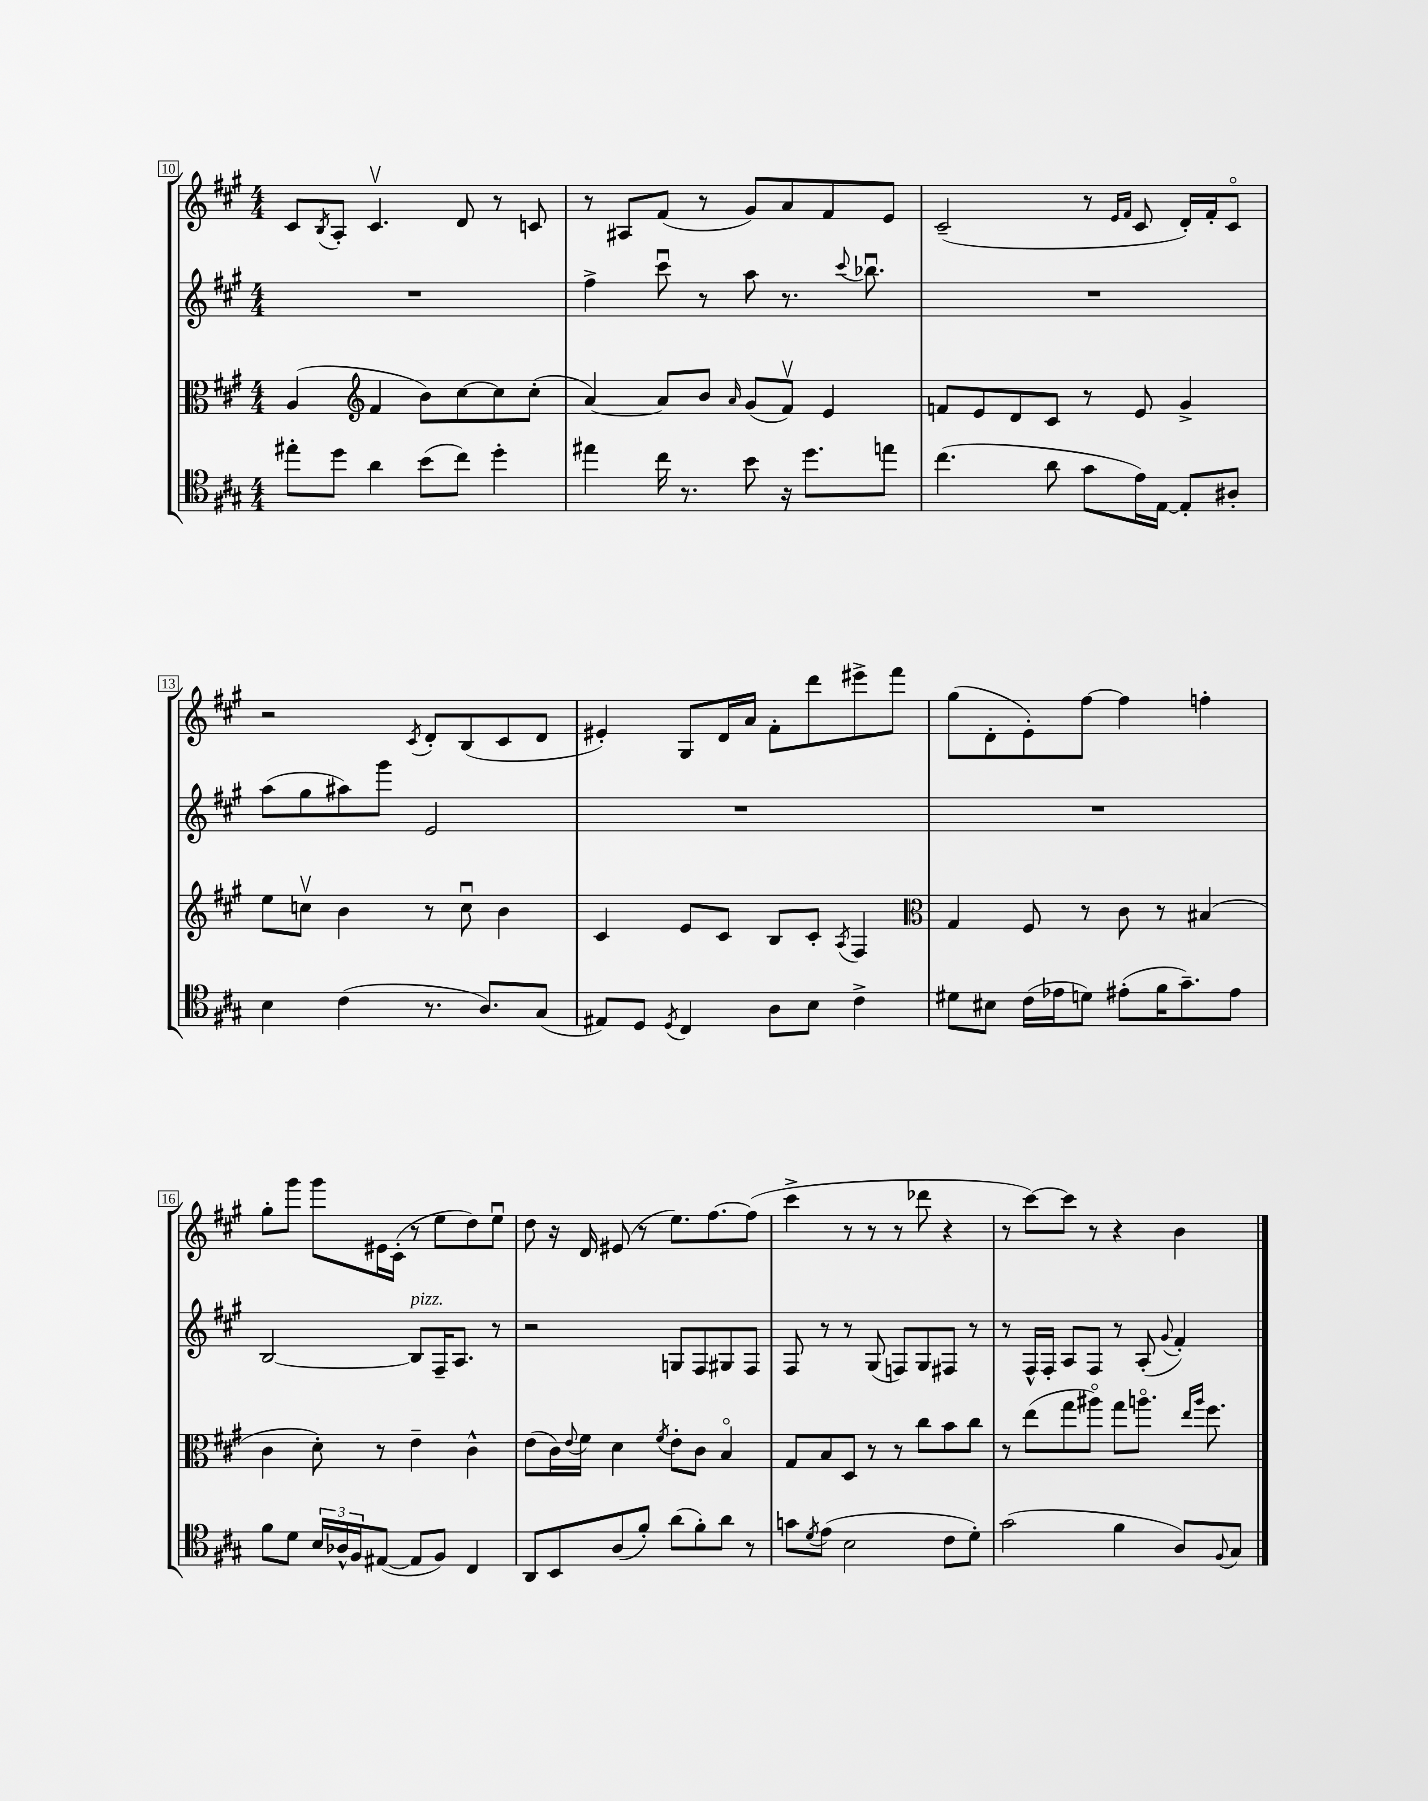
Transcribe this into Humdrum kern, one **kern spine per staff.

**kern	**kern	**kern	**kern
*part4	*part3	*part2	*part1
*staff4	*staff3	*staff2	*staff1
*clefC4	*clefC3	*clefG2	*clefG2
*k[f#c#g#]	*k[f#c#g#]	*k[f#c#g#]	*k[f#c#g#]
*M4/4	*M4/4	*M4/4	*M4/4
=10	=10	=10	=10
8ee#X'\L	(4A/	1r	8c#/L
.	.	.	8qB/
8dd\J	.	.	8A'/J
*	*clefG2	*	*
4a\	4f#/	.	4.c#v/
(8b\L	8b\L)	.	.
8cc#\J)	[8cc#\	.	8d/
4dd'\	8cc#\]	.	8r
.	(8cc#'\J	.	8cn/
=11	=11	=11	=11
4ee#X\	[4a/)	4ff#^\	8r
.	.	.	8A#X/L
16cc#\	8a/L]	8ccc#u\	(8f#/J
8.r	.	.	.
.	8b/J	8r	8r
.	16qqa/	.	.
8b\	(8g#/L	8aa\	8g#/L)
16r	8f#v/J)	8.r	8a/
8.dd\L	.	.	.
.	4e/	.	8f#/
.	.	8qqccc#/	.
.	.	8.bb-Xu\	.
8een\J	.	.	8e/J
=12	=12	=12	=12
(4.cc#\	8fn/L	1r	(2c#~/
.	8e/	.	.
.	8d/	.	.
8a\	8c#/J	.	.
8g#\L	8r	.	8r
.	.	.	16qqe/LL
.	.	.	16qqf#/JJ
16e\L)	8e/	.	8c#/
[16E\JJ	.	.	.
8E'/L]	4g#^/	.	16d'/LL)
.	.	.	16f#'/J
8A#X'/J	.	.	8c#/J
!!LO:LB:g=z
=13	=13	=13	=13
4B\	8ee\L	(8aa\L	2r
.	8ccnv\J	8gg#\	.
(4c#\	4b\	8aa#X\)	.
.	.	8ggg#\J	.
.	.	.	8qc#/
8.r	8r	2e/	8d'/L
.	8ccu\	.	(8B/
8.A/L)	.	.	.
.	4b\	.	8c#/
(8G#/J	.	.	8d/J
=14	=14	=14	=14
8E#X/L)	4c#/	1r	4e#X'/)
8D/J	.	.	.
8qD/	.	.	.
4C#/	8e/L	.	8G#/L
.	8c#/J	.	16d/L
.	.	.	16a/JJ
8A\L	8B/L	.	8f#'\L
8B\J	8c#'/J	.	8ddd\
.	8qA/	.	.
4c#^\	4F#/	.	8eee#X^\
.	.	.	8fff#\J
=15	=15	=15	=15
*	*clefC3	*	*
8d#X\L	4G#/	1r	(8gg#\L
8B#X\J	.	.	8d'\
(16c#\LL	8F#/	.	8e'\)
16e-X\J	.	.	.
8dn\J)	8r	.	[8ff#\J
(8e#X'\L	8c#\	.	4ff#\]
16f#\K	8r	.	.
8.g#~\)	.	.	.
.	(4B#X/	.	4ffn'\
8e#\J	.	.	.
!!LO:LB:g=z
=16	=16	=16	=16
8f#\L	4c#\	[2B/	8gg#'\L
8d\J	.	.	8ggg#\J
24B/LL	8d'\)	.	8ggg#\L
24A-X^^/	.	.	.
24F#/J	.	.	.
([8E#X/J	8r	.	16e#X\L
.	.	.	(16c#'\JJ
!	!	!LO:TX:a:i:t=pizz.	!
8E#/L]	4e~\	8B/L]	8r
8F#/J)	.	16F#~/K	8ee\L
.	.	8.A/J	.
4C#/	4c#^^\	.	8dd\)
.	.	8r	8eeu\J
=17	=17	=17	=17
8AA/L	(8e\L	2r	8dd\
8BB/	16c#\L)	.	16r
.	8qqe/	.	.
.	16f#\JJ	.	16d/
(8A/	4d\	.	(8e#X/
8f#'/J)	.	.	8r
.	8qf#/	.	.
(8a\L	8e'\L	8Gn/L	8.ee\L)
8f#'\)	8c#\J	8F#/	.
.	.	.	[8.ff#\
8a\J	4B/	8G#X/	.
8r	.	8F#/J	(8ff#\J]
=18	=18	=18	=18
8gn\L	8G#/L	8F#/	4ccc#^\
8qd/	.	.	.
(8e\J	8B/	8r	.
2B\	8D/J	8r	8r
.	8r	(8G#/	8r
.	8r	8Fn/L)	8r
.	8cc#\L	8G#/	8ddd-X\
8c#\L	8b\	8F#X/J	4r
8d'\J)	8cc#\J	8r	.
=19	=19	=19	=19
(2g#\	8r	8r	8r
.	(8ee\L	16F#^^/LL	[8ccc#\L)
.	.	16F#'/JJ	.
.	8gg#\	8A/L	8ccc#\J]
.	8aa#X\J)	8F#/J	8r
4f#\	8gg#\L	8r	4r
.	8.aan\J	(8A'/	.
.	.	8qqg#/	.
8A/L)	.	4f#'/)	4b\
.	16qqee/LL	.	.
.	16qqaa/JJ	.	.
.	8.ff#\	.	.
8qqF#/	.	.	.
8G#/J	.	.	.
==	==	==	==
*-	*-	*-	*-
